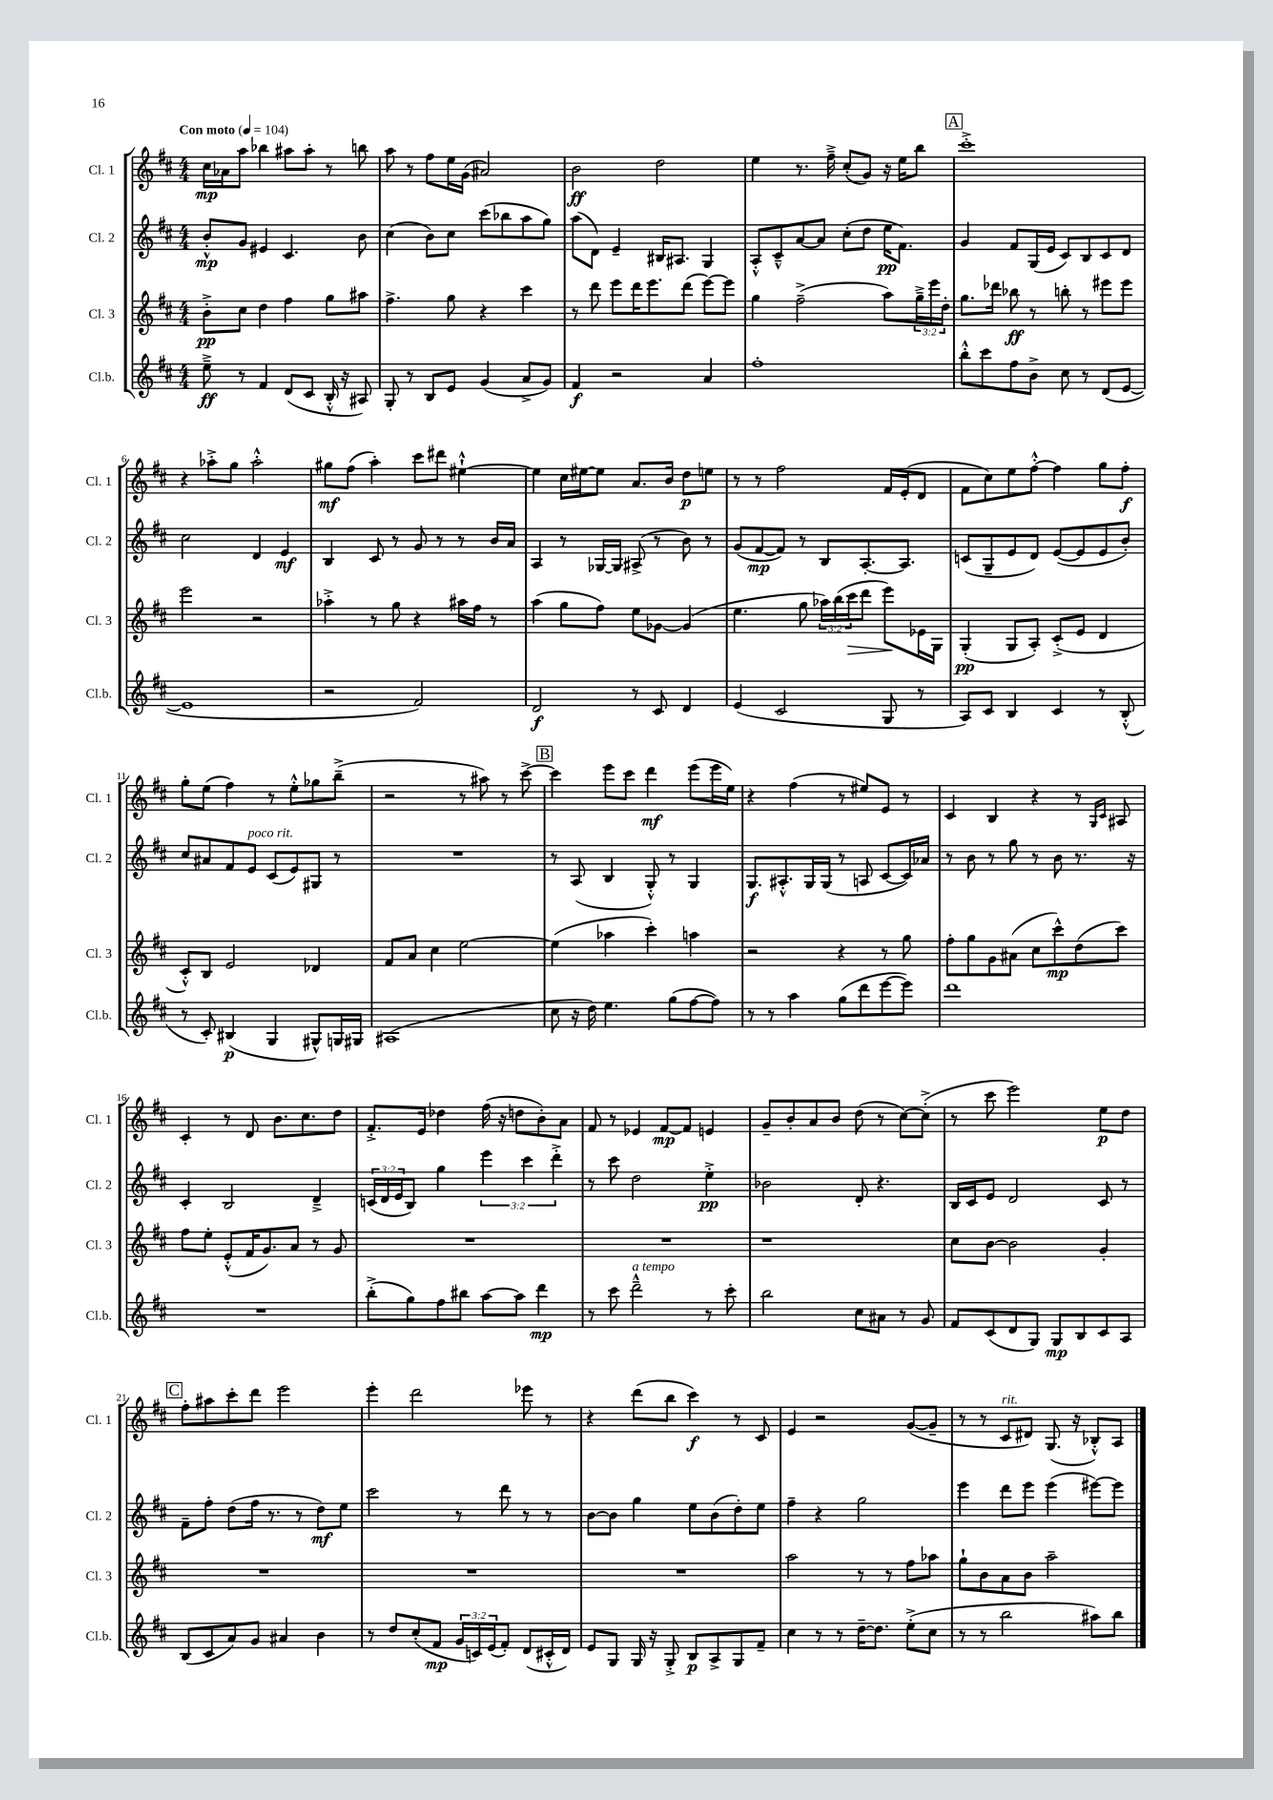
<<
\new StaffGroup <<
\new Staff = "s0" \with { instrumentName = "Cl. 1" shortInstrumentName = "Cl. 1" } {
    \clef treble \key d \major \numericTimeSignature \time 4/4 \tempo "Con moto" 4 = 104
    cis''16\mp aes'16 a''8 bes''4 ais''8 ais''8-. r8 b''8 |
    a''8 r8 fis''8 e''16 g'16( ais'2) |
    b'2\ff d''2 |
    e''4 r8. fis''16---> cis''8-.( g'8) r16 e''16 b''8 |
    \mark \markup { \box "A" } cis'''1-.-> |
    r4 aes''8-.-> g''8 aes''2-.-^ |
    gis''8\mf fis''8( a''4-.) cis'''8 dis'''8 eis''4~-!-^ |
    eis''4 cis''16 eis''16~ eis''8 a'8. b'16 d''8\p e''8 |
    r8 r8 fis''2 fis'16 e'16-.( d'8 |
    fis'8 cis''8) e''8 fis''8~-.-^ fis''4 g''8 fis''8-.\f |
    g''8-. e''8( fis''4) r8 e''8-.-^ ges''8 b''8--->( |
    r2 r8 ais''8) r8 cis'''8~-> |
    \mark \markup { \box "B" } cis'''4 e'''8 cis'''8 d'''4\mf e'''8( e'''16 e''16) |
    r4 fis''4( r8 eis''8) e'8 r8 |
    cis'4 b4 r4 r8 \grace { g16 cis'16 } ais8 |
    cis'4-. r8 d'8 b'8. cis''8. d''8 |
    fis'8.-.-> e'16 des''4 fis''16( r16 d''8 b'8-.) a'8 |
    fis'8 r8 ees'4 fis'8~\mp fis'8 e'4 |
    g'8-- b'8-. a'8 b'8 d''8( r8 cis''8~) cis''8-.->( |
    r8 cis'''8 e'''2) e''8\p d''8 |
    \mark \markup { \box "C" } fis''8-. ais''8 cis'''8-. d'''8 e'''2 |
    e'''4-. d'''2 ees'''8 r8 |
    r4 d'''8( b''8 cis'''4\f) r8 cis'8 |
    e'4 r2 g'8~( g'8-- |
    r8 r8 cis'8^\markup { \italic "rit." } dis'8) g8.( r16 bes8-.-^) a8 \bar "|." |
}
\new Staff = "s1" \with { instrumentName = "Cl. 2" shortInstrumentName = "Cl. 2" } {
    \clef treble \key d \major \numericTimeSignature \time 4/4 \override Staff.TupletNumber.text = #tuplet-number::calc-fraction-text
    b'8-.-^\mp g'8 eis'4 cis'4. b'8 |
    cis''4( b'8) cis''8 cis'''8( bes''8 a''8 g''8) |
    a''8( d'8) e'4-- bis16 ais8. g4 |
    a8-.-^ cis'8---^ a'8~ a'8 cis''8-.( d''8 e''16\pp fis'8.) |
    \mark \markup { \box "A" } g'4 fis'8 g16( e'16 cis'8) b8 cis'8 d'8 |
    cis''2 d'4 e'4\mf |
    b4 cis'8 r8 g'8 r8 r8 b'16 a'16 |
    a4 r8 ges16~ ges16 ais8->( r8 b'8) r8 |
    g'8( fis'8~\mp fis'8) r8 b8 a8.~-. a8. |
    c'8( g8-- e'8 d'8) e'8~( e'8 e'8 b'8-.) |
    cis''8 ais'8 fis'8 e'8^\markup { \italic "poco rit." } cis'8( e'8) gis8 r8 |
    R1 |
    \mark \markup { \box "B" } r8 a8( b4 g8-.-^) r8 g4 |
    g8.\f ais8.-.-^ g16 g16( r8 a8 cis'8~ cis'16) aes'16 |
    r8 b'8 r8 g''8 r8 b'8 r8. r16 |
    cis'4-. b2 d'4---> |
    \tuplet 3/2 { c'16( d'16 e'16 } b8) g''4 \tuplet 3/2 { e'''4 cis'''4 d'''4-.-> } |
    r8 cis'''8 d''2 e''4-.->\pp |
    bes'2 d'8-. r4. |
    b16 cis'16 e'8 d'2 cis'8 r8 |
    \mark \markup { \box "C" } fis'8-- fis''8-. d''8( fis''16 r8. r8 d''8\mf) e''8 |
    cis'''2 r8 d'''8 r8 r8 |
    b'8~ b'8 g''4 e''8 b'8( d''8-.) e''8 |
    fis''4-- r4 g''2 |
    e'''4 d'''8 e'''8 e'''4( eis'''8~) eis'''8 \bar "|." |
}
\new Staff = "s2" \with { instrumentName = "Cl. 3" shortInstrumentName = "Cl. 3" } {
    \clef treble \key d \major \numericTimeSignature \time 4/4 \override Staff.TupletNumber.text = #tuplet-number::calc-fraction-text
    b'8-.->\pp cis''8 d''4 fis''4 g''8 ais''8 |
    fis''4.-> g''8 r4 cis'''4 |
    r8 d'''8 e'''8 d'''16 e'''8. d'''8( e'''8~) e'''8 |
    g''4 fis''2--->( a''8) \tuplet 3/2 { g''16---> e'''16 d''16-. } |
    \mark \markup { \box "A" } g''8. des'''16 bes''8\ff r8 b''8-. r8 eis'''8 eis'''8 |
    e'''2 r2 |
    aes''4-.-> r8 g''8 r4 ais''16 fis''16 r8 |
    a''4( g''8 fis''8) e''8 ges'8~ ges'4( |
    e''4. g''8 \tuplet 3/2 { aes''16) b''16( cis'''16\> } d'''8 e'''8\!) ees'16 g16 |
    g4-.\pp( g8 a8-.) cis'8-.->( e'8 d'4 |
    cis'8-.-^) b8 e'2 des'4 |
    fis'8 a'8 cis''4 e''2~ |
    \mark \markup { \box "B" } e''4( aes''4 cis'''4-.) a''4 |
    r2 r4 r8 g''8 |
    fis''8-. g''8 g'8 ais'8( cis''8 cis'''8-^\mp) d''8( cis'''8) |
    fis''8 e''8-. e'8-.-^( fis'16 g'8.) a'8 r8 g'8 |
    R1 |
    R1 |
    r1 |
    cis''8 b'8~ b'2 g'4-. |
    \mark \markup { \box "C" } R1 |
    R1 |
    R1 |
    a''2 r8 r8 fis''8 aes''8 |
    g''8-! b'8 a'8 b'8 a''2-- \bar "|." |
}
\new Staff = "s3" \with { instrumentName = "Cl.b." shortInstrumentName = "Cl.b." } {
    \clef treble \key d \major \numericTimeSignature \time 4/4 \override Staff.TupletNumber.text = #tuplet-number::calc-fraction-text
    e''8--->\ff r8 fis'4 d'8( cis'8 b16-.-^ r16 ais8) |
    g8-. r8 b8 e'8 g'4( a'8-> g'8) |
    fis'4\f r2 a'4 |
    fis''1-. |
    \mark \markup { \box "A" } b''8-.-^ cis'''8 fis''8 b'8-> cis''8 r8 d'8( e'8~ |
    e'1 |
    r2 fis'2) |
    d'2\f r8 cis'8 d'4 |
    e'4( cis'2 g8 r8 |
    a8) cis'8 b4 cis'4 r8 b8-.-^( |
    r8 cis'8-.) bis4\p( g4 gis8-^) g16 gis16 |
    ais1( |
    \mark \markup { \box "B" } cis''8 r16 d''16) e''4. g''8( fis''8~ fis''8) |
    r8 r8 a''4 g''8( d'''8 e'''8~ e'''8) |
    d'''1 |
    R1 |
    b''8-.->( g''8) fis''8 bis''8 a''8~ a''8 d'''4\mp |
    r8 cis'''8 d'''2---^^\markup { \italic "a tempo" } r8 cis'''8-. |
    b''2 cis''8 ais'8 r8 g'8 |
    fis'8 cis'8( d'8 g8) g8\mp b8 cis'8 a8 |
    \mark \markup { \box "C" } b8( cis'8 a'8) g'8 ais'4 b'4 |
    r8 d''8 cis''8-.( fis'8\mp \tuplet 3/2 { g'16 c'16) e'16( } fis'8-.) d'8( cis'16-.-^ d'16) |
    e'8 g8 g16 r16 g8-.-> b8\p a8-> g8 fis'8-- |
    cis''4 r8 r8 d''16~-- d''8. e''8-.->( cis''8 |
    r8 r8 b''2 ais''8) b''8 \bar "|." |
}
>>
>>
